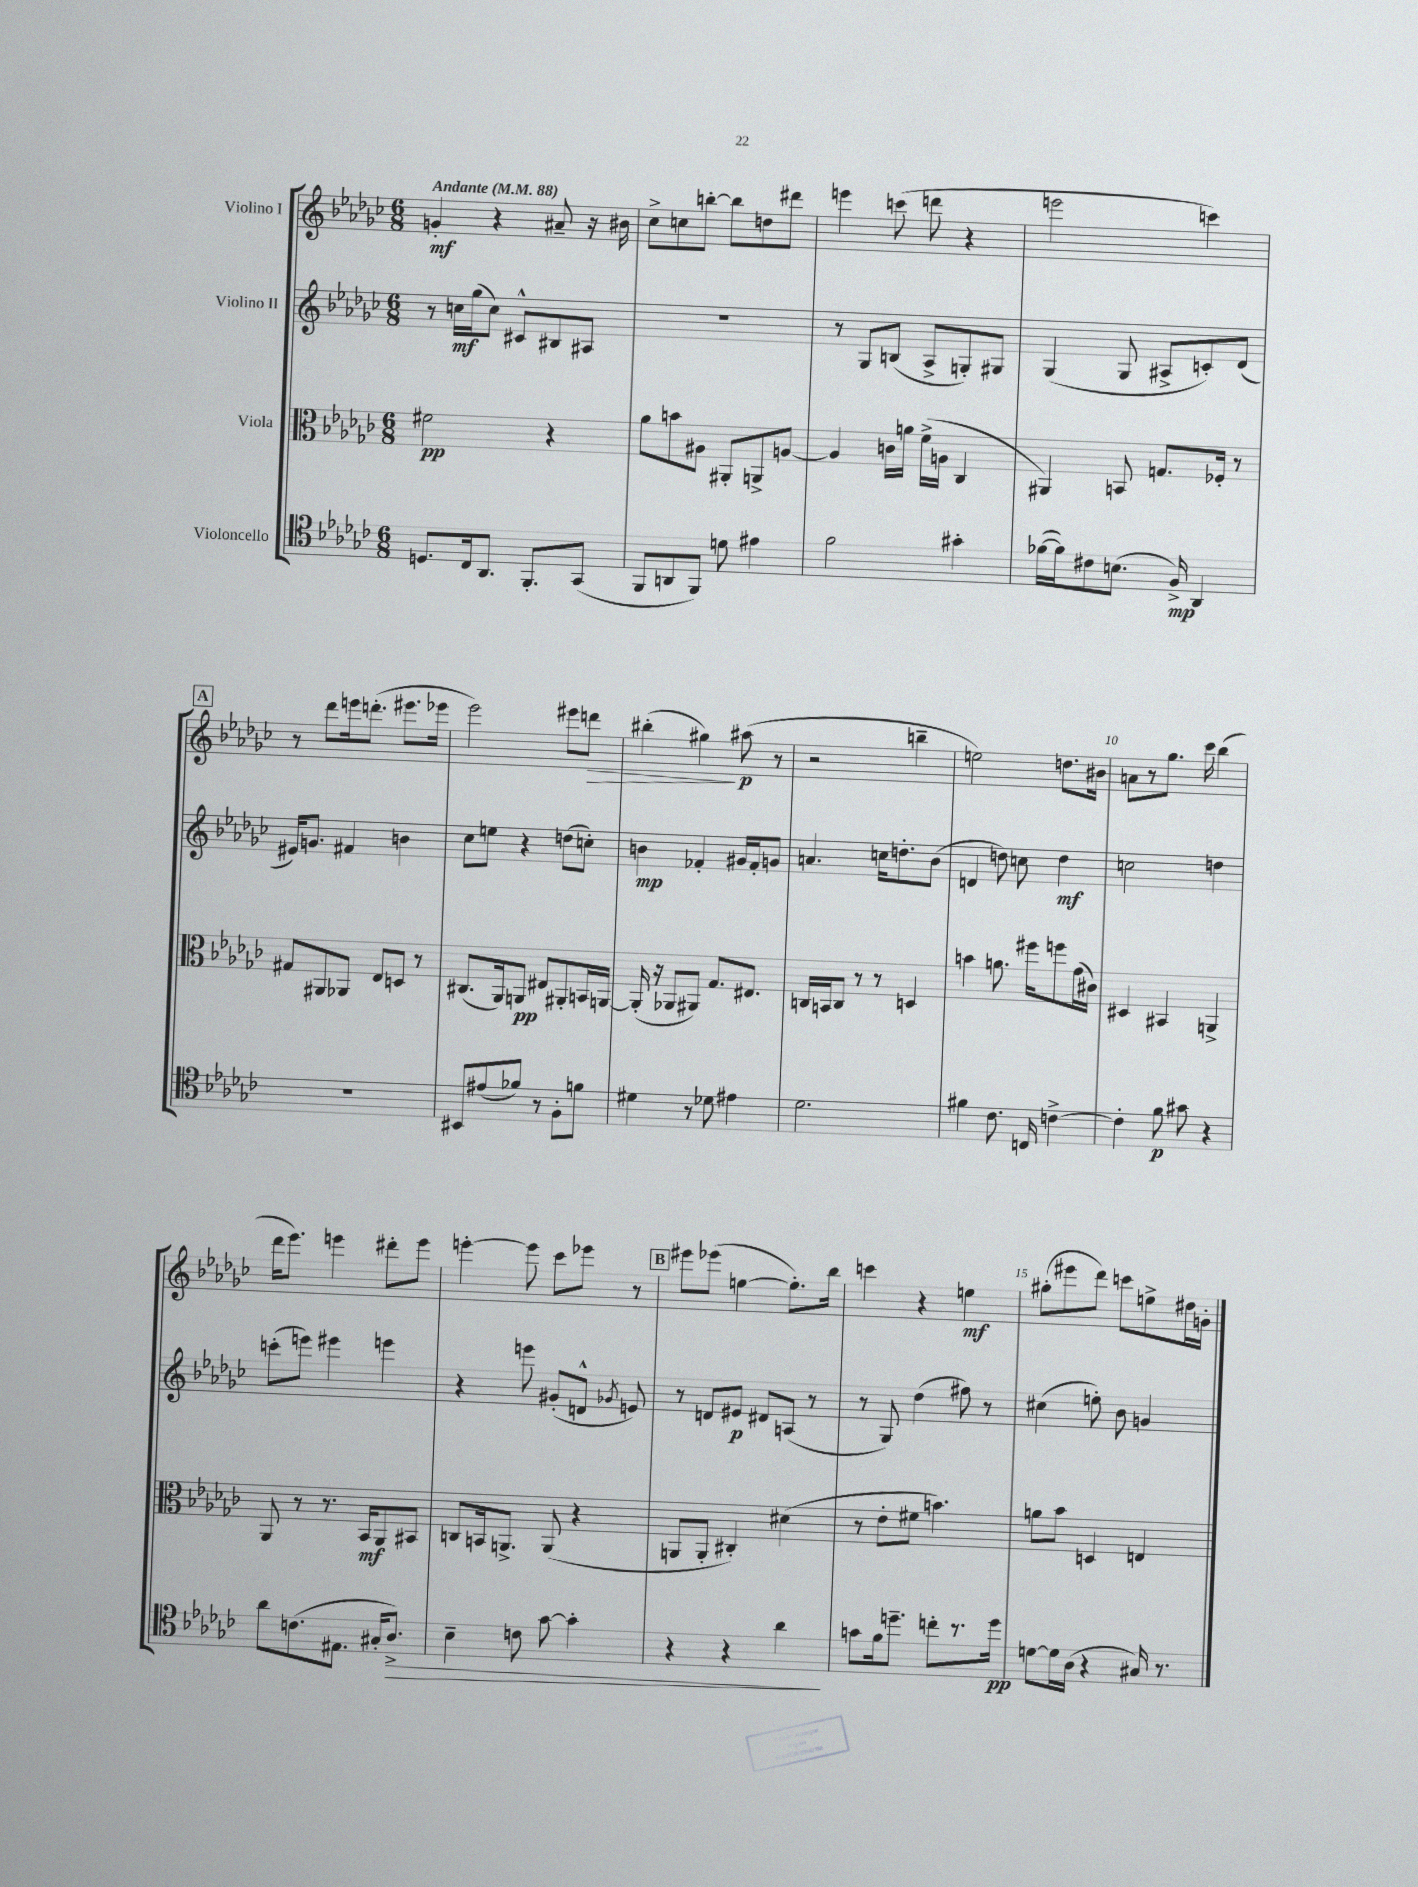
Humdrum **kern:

**kern	**dynam	**kern	**dynam	**kern	**dynam	**kern	**dynam
*part4	*part4	*part3	*part3	*part2	*part2	*part1	*part1
*staff4	*staff4	*staff3	*staff3	*staff2	*staff2	*staff1	*staff1
*I"Violoncello	*	*I"Viola	*	*I"Violino II	*	*I"Violino I	*
*clefC4	*	*clefC3	*	*clefG2	*	*clefG2	*
*k[b-e-a-d-g-c-]	*	*k[b-e-a-d-g-c-]	*	*k[b-e-a-d-g-c-]	*	*k[b-e-a-d-g-c-]	*
*M6/8	*	*M6/8	*	*M6/8	*	*M6/8	*
*MM88	*	*MM88	*	*MM88	*	*MM88	*
=1	=1	=1	=1	=1	=1	=1	=1
!	!	!	!	!	!	!LO:TX:a:B:t=Andante	!
8.Dn/L	.	2f#X\	pp	8r	.	4gn'/	mf
.	.	.	.	16ccn\LL	mf	.	.
16C-/k	.	.	.	(16gg-\J	.	.	.
8.AA-/J	.	.	.	8cc\J)	.	4r	.
.	.	.	.	8c#X^^/L	.	.	.
8.FF'/L	.	.	.	.	.	.	.
.	.	4r	.	8B#X/	.	8a#X~/	.
(8GG-/J	.	.	.	8A#X/J	.	16r	.
.	.	.	.	.	.	16b#X\	.
=2	=2	=2	=2	=2	=2	=2	=2
8FF/L	.	8a-\L	.	2.r	.	8cc-^\L	.
8AAn/	.	8bn\	.	.	.	8ccn\	.
8FF/J)	.	8A#X\J	.	.	.	[8bbn'\J	.
8dn\	.	8AA#X'/L	.	.	.	8bb\L]	.
4e#X\	.	8AAn^/	.	.	.	8ddn\	.
.	.	[8An/J	.	.	.	8ddd#X\J	.
=3	=3	=3	=3	=3	=3	=3	=3
2f\	.	4A/]	.	8r	.	4eeen\	.
.	.	.	.	8G-/L	.	.	.
.	.	16cn\LL	.	(8Bn/J	.	(8cccn\	.
.	.	16an\JJ	.	.	.	.	.
.	.	(16f^\LL	.	8A-^/L	.	8dddn\	.
.	.	16An\JJ	.	.	.	.	.
4g#X'\	.	4C-/	.	8Gn'/)	.	4r	.
.	.	.	.	8G#X/J	.	.	.
=4	=4	=4	=4	=4	=4	=4	=4
([16f-X\LL	.	4AA#X/)	.	(4G-/	.	2eeen\	.
16f-\J])	.	.	.	.	.	.	.
8c#X\	.	.	.	.	.	.	.
(8.Bn\J	.	8BBn/	.	8G-/	.	.	.
.	.	8.Gn/L	.	8A#X^/L	.	.	.
16F^/)	mp	.	.	.	.	.	.
4AA-/	.	.	.	8cn'/)	.	4cccn\)	.
.	.	16F-X'/Jk	.	.	.	.	.
.	.	8r	.	(8d-/J	.	.	.
!!LO:LB:g=z
!!LO:REH:place=s1:t=A
=5	=5	=5	=5	=5	=5	=5	=5
2.r	.	8G#X/L	.	16e#X/KL)	.	8r	.
.	.	.	.	8.gn/J	.	.	.
.	.	8AA#X/	.	.	.	8ddd-\L	.
.	.	8AA-X/J	.	4f#X/	.	16eeen\k	.
.	.	.	.	.	.	(8.dddn'\J	.
.	.	8E-/L	.	.	.	.	.
.	.	8Dn/J	.	4bn\	.	8.eee#X\L	.
.	.	8r	.	.	.	.	.
.	.	.	.	.	.	16eee-X\Jk	.
=6	=6	=6	=6	=6	=6	=6	=6
8BB#X/L	.	(8.C#X/L	.	8cc-\L	.	2eee-\)	.
(8e#X/	.	.	.	8een\J	.	.	.
.	.	16AA-/k)	.	.	.	.	.
8f-X/J)	.	8AAn/J	pp	4r	.	.	.
8r	.	8E#X/L	.	.	.	.	.
8F'\L	.	8AA#X'/	.	(8ddn\L	.	8eee#X\L	.
!	!	!	!	!	!	!	!LO:HP:b
8fn\J	.	16BBn/L	.	8ccn'\J)	.	8dddn\J	>
.	.	[16AAn/JJ	.	.	.	.	.
=7	=7	=7	=7	=7	=7	=7	=7
4d#X\	.	(16AA'/]	.	4bn\	mp	(4bb#X'\	.
.	.	16r	.	.	.	.	.
.	.	8AA-X/L	.	.	.	.	.
8r	.	8AA#X/J)	.	4f-X'/	.	4gg#X\)	.
8d-X\	.	8.G-/L	.	.	.	.	.
4e#X\	.	.	.	16g#X/LL	.	(8aa#X\	] p
.	.	8.E#X/J	.	16f-'/J	.	.	.
.	.	.	.	8gn/J	.	8r	.
=8	=8	=8	=8	=8	=8	=8	=8
2.d-\	.	16Cn/LL	.	4.an/	.	2r	.
.	.	16BBn/J	.	.	.	.	.
.	.	8C/J	.	.	.	.	.
.	.	8r	.	.	.	.	.
.	.	8r	.	16ccn\KL	.	.	.
.	.	.	.	8.ddn'\	.	.	.
.	.	4Dn/	.	.	.	4bbn~\	.
.	.	.	.	(8b-\J	.	.	.
=9	=9	=9	=9	=9	=9	=9	=9
4f#X\	.	4bn\	.	4dn/	.	2een\)	.
8.c-\	.	8.an\	.	8ddn\)	.	.	.
.	.	.	.	8ccn\	.	.	.
16Cn/	.	16ff#X\KL	.	.	.	.	.
[4cn^\	.	8ffn\	.	4dd\	mf	8.ddn\L	.
.	.	(16g-\L	.	.	.	.	.
.	.	16c#X\JJ)	.	.	.	16b#X\Jk	.
=10	=10	=10	=10	=10	=10	=10	=10
4c'\]	.	4D#X/	.	2ccn\	.	8an\L	.
.	.	.	.	.	.	8r	.
8f\	p	4BB#X/	.	.	.	8.gg-\J	.
8g#X\	.	.	.	.	.	.	.
.	.	.	.	.	.	16ccc-\	.
4r	.	4AAn^/	.	4ddn\	.	(4bb-\	.
!!LO:LB:g=z
=11	=11	=11	=11	=11	=11	=11	=11
8a-\L	.	8AA-/	.	(8cccn'\L	.	16ddd-\KL	.
.	.	.	.	.	.	8.eee-\J)	.
(8.cn\	.	8r	.	8eeen\J)	.	.	.
.	.	8.r	.	4eee#X\	.	4eeen\	.
8.E#X\J	.	.	.	.	.	.	.
.	.	16BB-/KL	mf	.	.	.	.
16G#X'/KL	.	8AA-/	.	4eeen\	.	8ddd#X'\L	.
!	!LO:HP:b	!	!	!	!	!	!
8.A-^/J)	>	.	.	.	.	.	.
.	.	8BB#X/J	.	.	.	8eee\J	.
=12	=12	=12	=12	=12	=12	=12	=12
4B-~\	.	8Cn/L	.	4r	.	[4eeen'\	.
.	.	16BBn/k	.	.	.	.	.
.	.	8.AAn^/J	.	.	.	.	.
8cn\	.	.	.	8eeen\	.	8eee\]	.
[8g-\	.	(8AA/	.	(8g#X'/L	.	8ccc-\L	.
4g-'\]	.	4r	.	8dn^^/J	.	8eee-X\J	.
.	.	.	.	8qg-X/	.	.	.
.	.	.	.	8en/)	.	8r	.
!!LO:REH:place=s1:t=B
=13	=13	=13	=13	=13	=13	=13	=13
4r	.	8AAn/L	.	8r	.	8eee#X\L	.
.	.	8AA'/J	.	8dn/L	.	(8eee-X\J	.
4r	.	4C#X'/)	.	8e#X/J	p	[4een\	.
.	.	.	.	8d#X/L	.	.	.
4a-\	.	(4d#X\	.	(8An/J	.	8.ee'\L])	.
.	.	.	.	8r	.	.	.
.	.	.	.	.	.	16bb-\Jk	.
.	]	.	.	.	.	.	.
=14	=14	=14	=14	=14	=14	=14	=14
8gn\L	.	8r	.	8r	.	4cccn\	.
16f\k	.	8e-'\L	.	8G-/)	.	.	.
8.ddn~\J	.	.	.	.	.	.	.
.	.	8f#X\J	.	(4dd-\	.	4r	.
8ccn'\L	.	4.bn\)	.	.	.	.	.
8.r	.	.	.	8ff#X\)	.	4een\	mf
.	.	.	.	8r	.	.	.
16dd\Jk	pp	.	.	.	.	.	.
=15	=15	=15	=15	=15	=15	=15	=15
[8dn\L	.	8an\L	.	(4cc#X\	.	(8gg#X'\L	.
16d\L]	.	8b-\J	.	.	.	8eee#X\	.
(16A-\JJ	.	.	.	.	.	.	.
4r	.	4Dn/	.	8een'\)	.	8ddd-\J)	.
.	.	.	.	8b-\	.	8cccn\L	.
16G#X/)	.	4En/	.	4gn/	.	8een^\	.
8.r	.	.	.	.	.	.	.
.	.	.	.	.	.	16dd#X\L	.
.	.	.	.	.	.	16gn'\JJ	.
==	==	==	==	==	==	==	==
*-	*-	*-	*-	*-	*-	*-	*-
